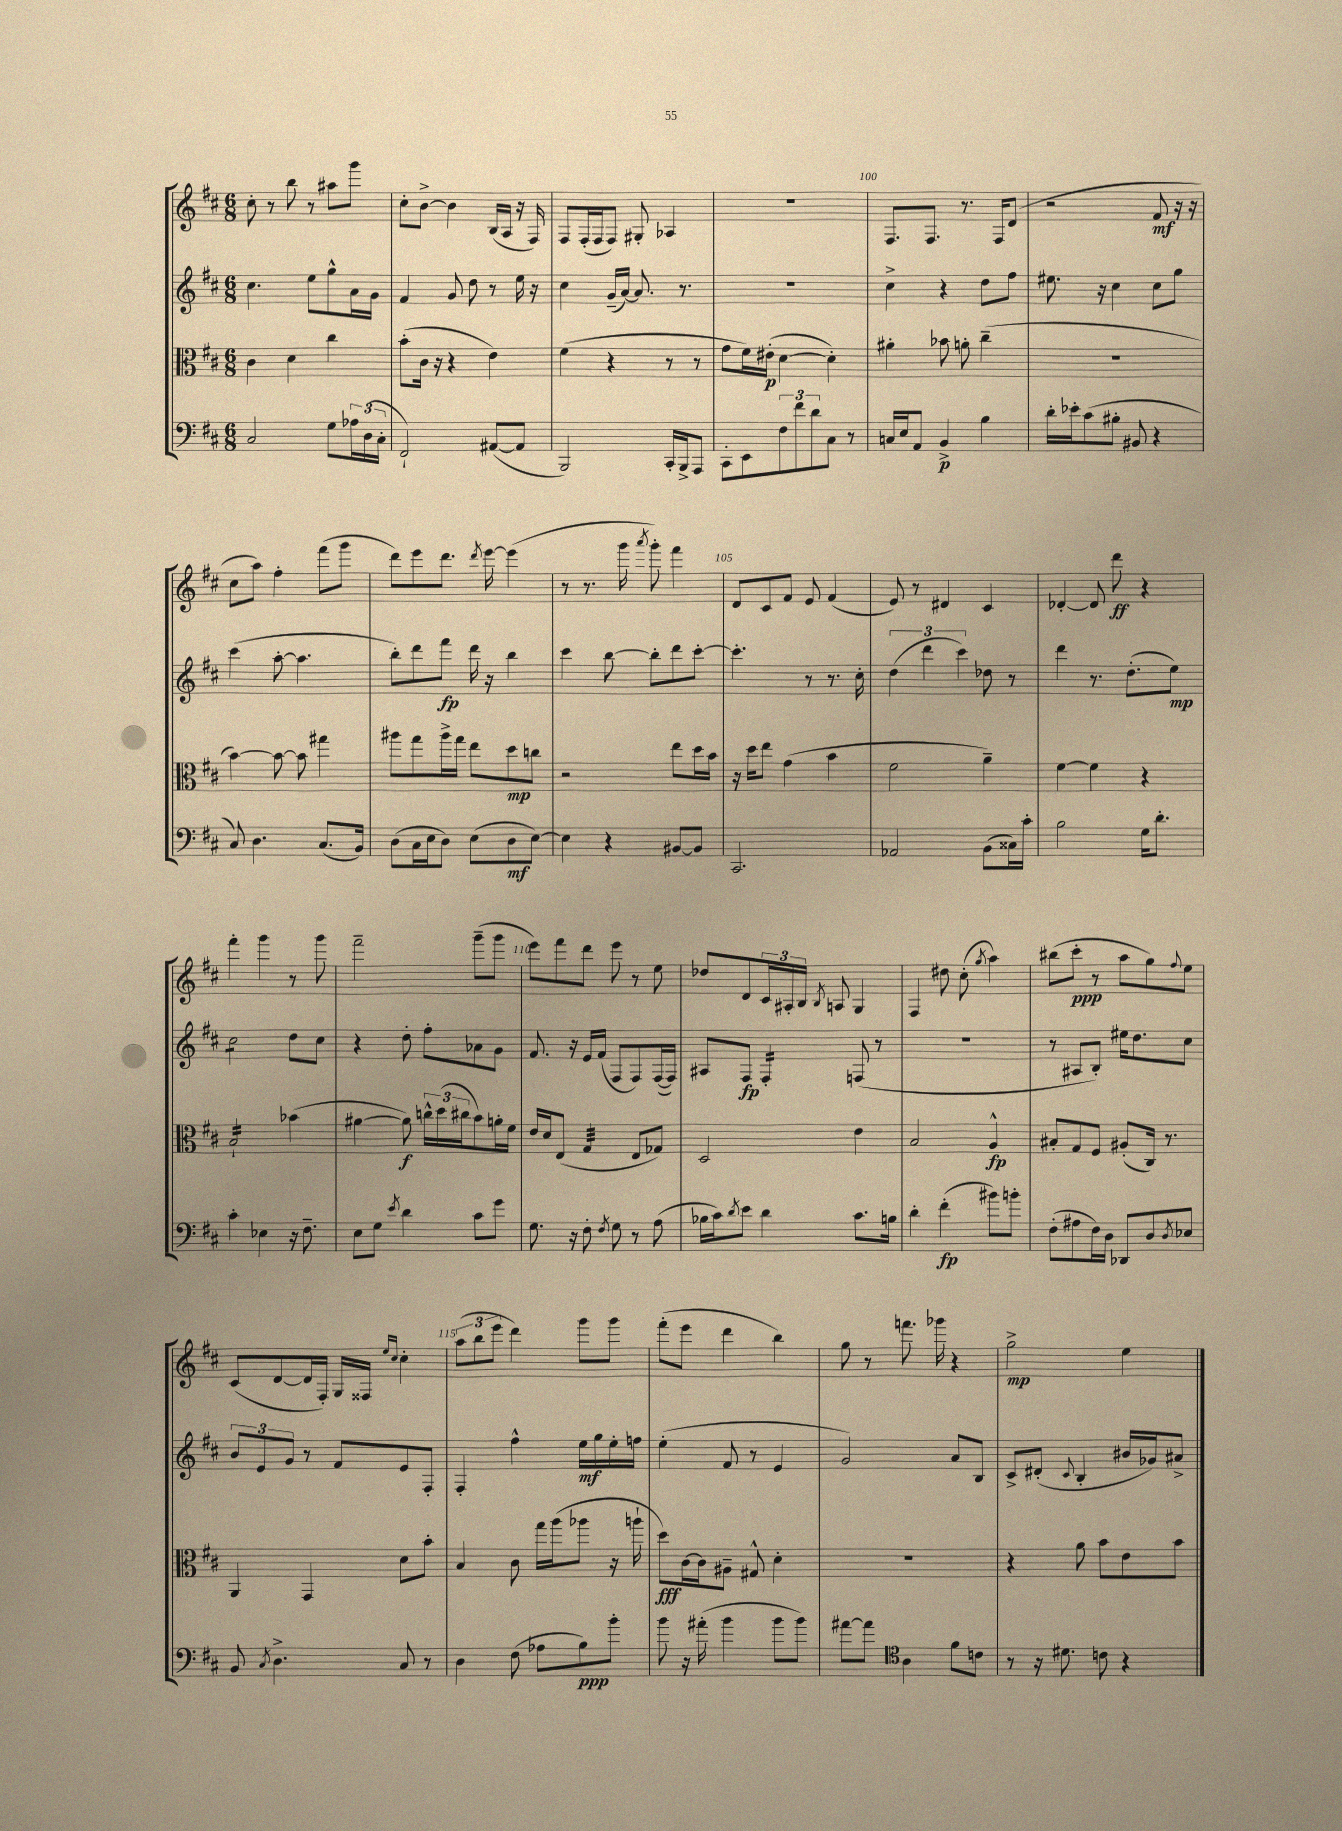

**kern	**kern	**kern	**kern
*staff4	*staff3	*staff2	*staff1
*clefF4	*clefC3	*clefG2	*clefG2
*k[f#c#]	*k[f#c#]	*k[f#c#]	*k[f#c#]
*M6/8	*M6/8	*M6/8	*M6/8
2C#	4c#	4.cc#	8cc#'
.	.	.	8r
.	4d	.	8bb
.	.	8ee	8r
8G	4cc#	8gg^^	8aa#
24A-	.	16a	8ggg
(24D	.	.	.
.	.	16g	.
24C#'	.	.	.
=	=	=	=
2FF#`)	(8b'	4f#	8cc#'
.	16c#	.	[8b^
.	16r	.	.
.	4r	8g	4b]
.	.	8dd	.
([8AA#	4e)	8r	(16B
.	.	.	16A
8AA#]	.	16ee	16r
.	.	16r	16F#)
=	=	=	=
2BBB)	(4f#	4cc#	8F#
.	.	.	(16F#'
.	.	.	16F#
.	4r	(16g~	8F#)
.	.	[16a)	.
.	.	8.a]	8G#'
16CC#'	8r	.	4A-
16BBB^	.	8.r	.
8AAA	8r	.	.
=	=	=	=
8CC#'	8g	2.r	2.r
8EE	16f#)	.	.
.	(16e#'	.	.
12F#	[4d	.	.
12f#	.	.	.
12d	.	.	.
8C#	4d'])	.	.
8r	.	.	.
=	=	=	=
16C	4a#'	4cc#^	8.F#
16E	.	.	.
8AA	.	.	.
.	.	.	8.F#
4BB^	8b-	4r	.
.	8a'	.	8.r
4B	(4cc#~	8dd	.
.	.	.	16F#
.	.	8ff#	(8d
=	=	=	=
16d'	2.r	8.ee#	2r
16e-'	.	.	.
(8c#	.	.	.
.	.	16r	.
8B#'	.	4cc#	.
8BB#	.	.	.
4r	.	8cc#	8f#
.	.	8gg	16r
.	.	.	16r
=	=	=	=
8C#)	[4b)	(4ccc#	8cc#
4.D	.	.	8aa)
.	8b_	[8aa'	4ff#'
.	8b]	4.aa]	.
(8.C#	4gg#	.	(8fff#
.	.	.	8ggg
16BB)	.	.	.
=	=	=	=
(8D	8aa#	8bb')	8ddd)
16C#	8gg	8ddd	8eee
16E	.	.	.
8D)	16aa#^	8fff#	8.ddd
.	16gg	.	.
(8E	8ee	16ddd	.
.	.	.	8qddd
.	.	16r	[16eee
8D	8dd	4bb	(4eee]
[8E)	8cc	.	.
=	=	=	=
4E]	2r	4ccc#	8r
.	.	.	8.r
4r	.	[8bb	.
.	.	.	16ggg
.	.	.	8qaaa
.	.	8bb']	8ggg')
[8BB#	8ee	8ddd	4fff#
8BB#]	16dd	[8ccc#'	.
.	16b	.	.
=	=	=	=
2.CC#	16r	4.ccc#']	8d
.	16dd	.	.
.	8ee	.	8c#
.	(4g	.	8f#
.	.	8r	8e
.	4b	8.r	(4f#
.	.	16cc#'	.
=	=	=	=
2AA-	2f#	(6dd	8e)
.	.	.	8r
.	.	6ddd	.
.	.	.	4d#
.	.	6ccc#)	.
(8BB	4a~)	8dd-	4c#
16C##)	.	8r	.
16c#'	.	.	.
=	=	=	=
2B	[4f#	4ddd	[4d-'
.	4f#]	8.r	8d-]
.	.	.	8ddd
.	.	(8.dd'	.
16G	4r	.	4r
8.d'	.	.	.
.	.	8ee)	.
=	=	=	=
4c#'	2B`	2cc#	4fff#'
4E-	.	.	4ggg
16r	(4b-	8dd	8r
8.F#~	.	.	.
.	.	8cc#	8ggg
=	=	=	=
8E	[4a#	4r	2fff#~
8G	.	.	.
8qe	.	.	.
4d	8a#])	8dd'	.
.	24cc^^	8ff#'	.
.	(24dd	.	.
.	24cc#	.	.
8c#	8b)	8a-	(8ggg~
8g	16a'	8g	8ggg
.	16f#	.	.
=	=	=	=
8.G	16e	8.f#	8eee)
.	16d	.	.
.	(8E	.	8fff#
16r	.	16r	.
8F#'	4G	16e	8ddd
.	.	(16f#	.
8qF#	.	.	.
8G	.	8F#	8eee
8r	8E	8F#)	8r
(8A	8G-)	([16F#	8ee
.	.	16F#])	.
=	=	=	=
16B-	2D	8A#	8dd-
16c#)	.	.	.
8qd	.	.	.
8e	.	8F#	8d
4d	.	4F#'	24c#
.	.	.	24A#'
.	.	.	24B
.	.	.	8qB
.	.	.	8A
8.c#	4e	(8F	4G
.	.	8r	.
16B	.	.	.
=	=	=	=
4d'	2B	2.r	4F#
(4f#'	.	.	8dd#
.	.	.	(8cc#'
.	.	.	8qgg
8b#)	4A^^	.	4aa)
8b'	.	.	.
=	=	=	=
(8F#'	8B#'	8r	(8bb#
8A#	8G	8A#	8ccc#'
16F#)	8F#	8B')	8r
16D	.	.	.
8DD-	(8A#'	16ee#	8aa
.	.	8.dd	.
8D	16C#)	.	8gg)
.	8.r	.	.
8qD	.	.	8qqff#
8E-	.	8cc#	8ee
=	=	=	=
8BB	4AA	12b	(8c#
.	.	12e	.
8qC#	.	.	.
4.D^	.	.	[8d
.	.	12g	.
.	4GG	8r	16d]
.	.	.	16F#')
.	.	8f#	16G
.	.	.	16F##
.	.	.	16qqee
.	.	.	16qqcc#
8C#	8d	8e	4cc#'
8r	8b'	8F#'	.
=	=	=	=
4D	4B	4F#'	(12aa
.	.	.	12bb
.	.	.	12eee
(8F#	8c#	4ff#^^	4ddd)
8A-	16gg	.	.
.	(16aa	.	.
8B)	8aa-	16ee	8ggg
.	.	16gg	.
8b'	16r	16ee'	8ggg
.	16aa`	16ff	.
=	=	=	=
8b	8dd)	(4ee'	(8fff#'
16r	[16c#	.	8eee
(16a#'	16c#]	.	.
4b	8A#~	8f#	4ddd
.	8G#^^	8r	.
8b	4d'	4e	4bb)
8b)	.	.	.
=	=	=	=
[8a#	2.r	2g)	8gg
8a#]	.	.	8r
*clefC4	*	*	*
4A	.	.	8.fff
.	.	.	16ggg-
8f#	.	8a	4r
8c	.	8B	.
=	=	=	=
8r	4r	8c#^	2gg^
16r	.	(8d#'	.
8.d#	.	.	.
.	.	8qqc#	.
.	8a	4B'	.
8c	8b	.	.
4r	8e	16b#	4ee
.	.	16g-)	.
.	8b	8a#^	.
==	==	==	==
*-	*-	*-	*-
